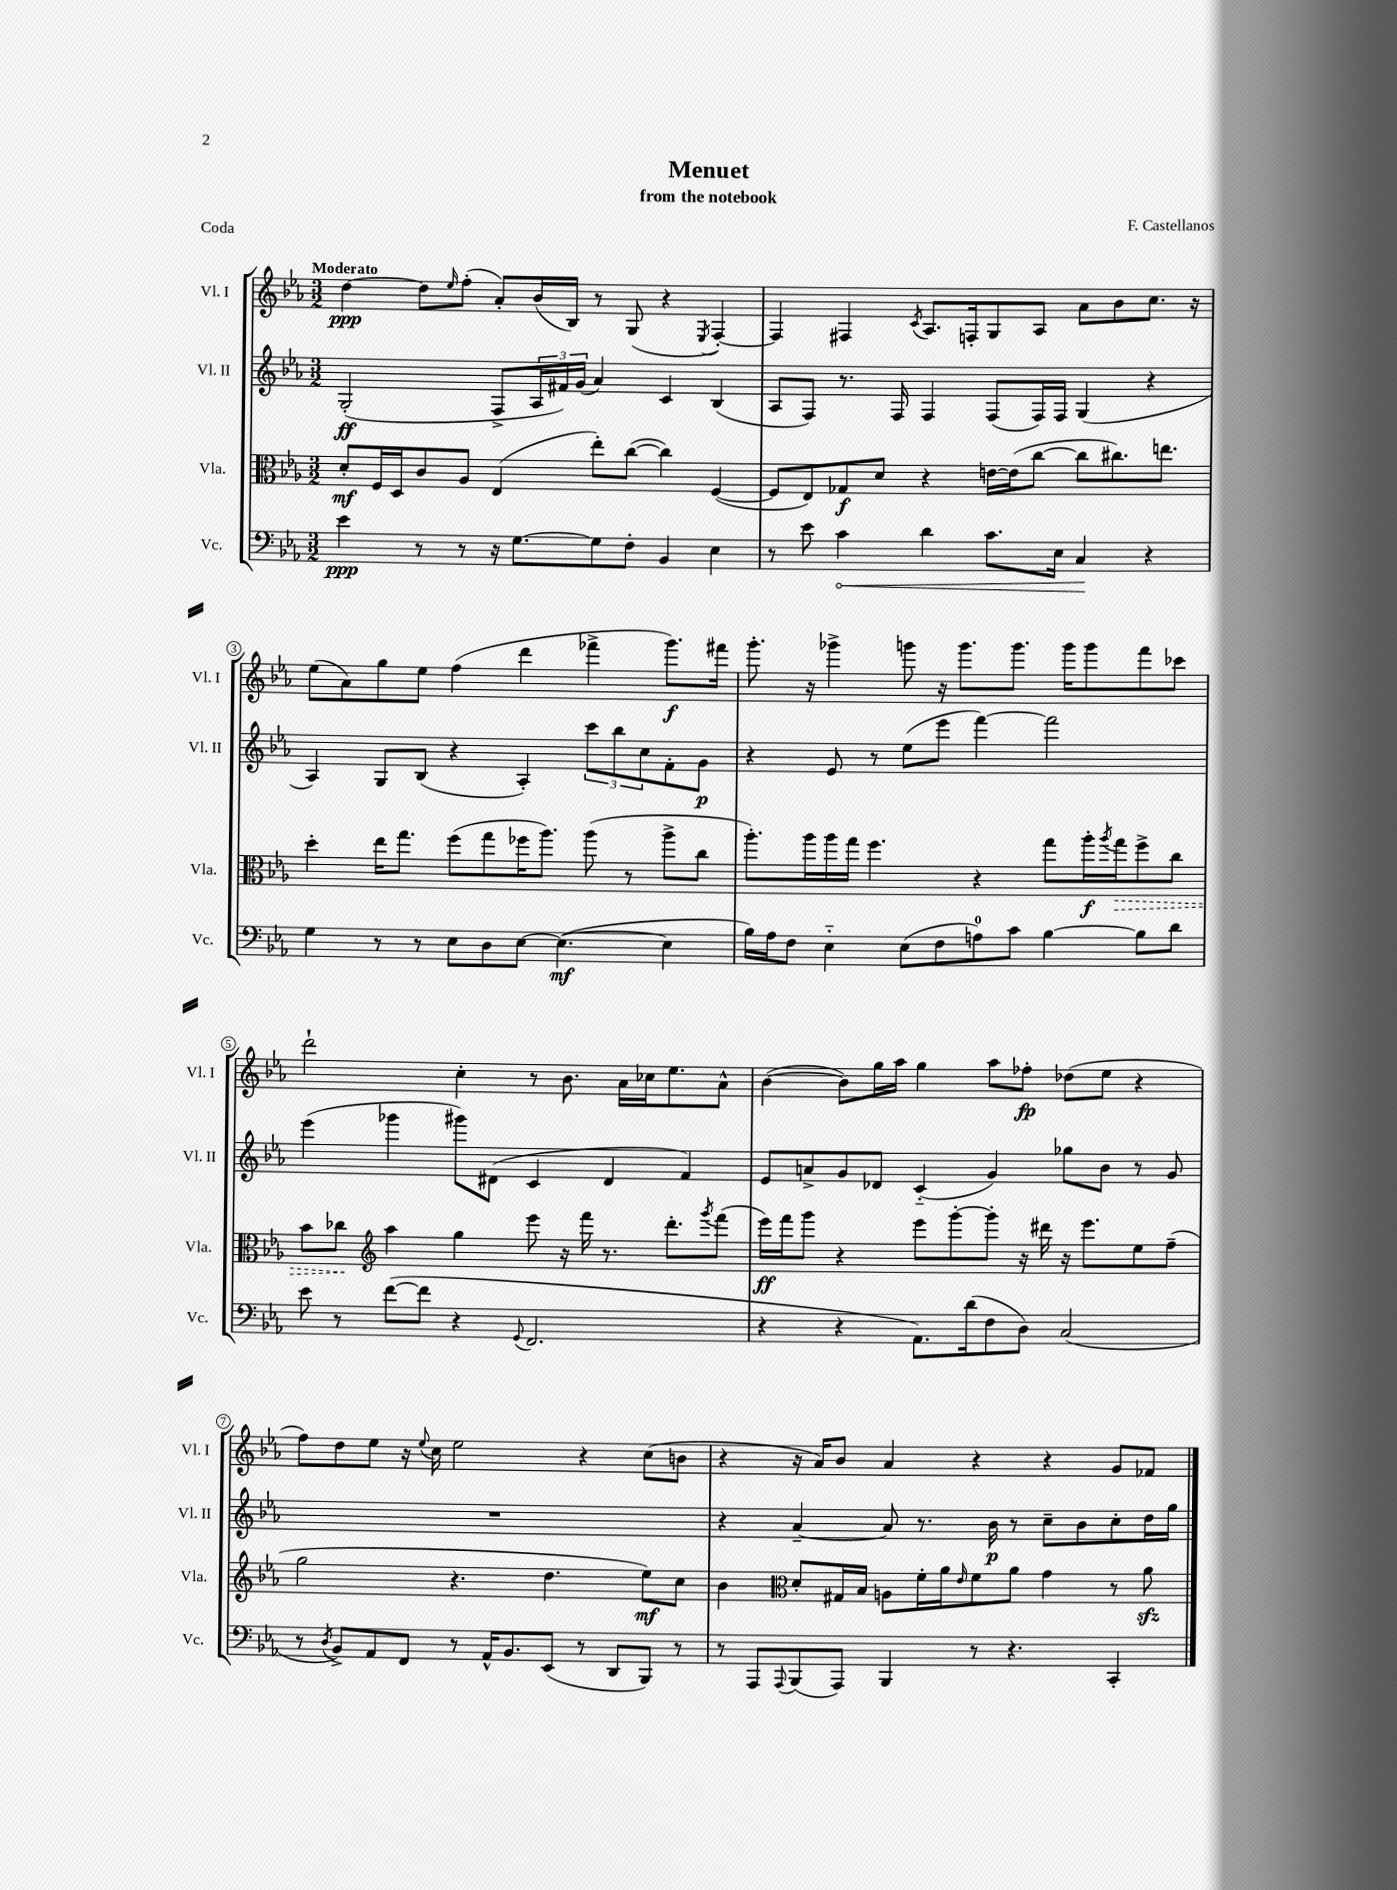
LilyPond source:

\header { title = "Menuet" composer = "F. Castellanos" subtitle = "from the notebook" piece = "Coda" }
<<
\new StaffGroup <<
\new Staff = "s0" \with { instrumentName = "Vl. I" shortInstrumentName = "Vl. I" } {
    \clef treble \key ees \major \numericTimeSignature \time 3/2 \tempo "Moderato"
    d''4~\ppp d''8 \grace { ees''16 } f''8-.( aes'8-.) bes'16( bes16) r8 g8( r4 \acciaccatura { ees8 } f4~-.) |
    f4 fis4 \acciaccatura { c'8 } aes8. f16-. g8 aes8 aes'8 bes'8 c''8. r16 |
    ees''8( aes'8) g''8 ees''8 f''4( d'''4 fes'''4-> g'''8.\f) fis'''16 |
    g'''8.-. r16 ges'''4-> g'''8 r16 g'''8. g'''8. g'''16 g'''8 f'''8 ces'''8 |
    d'''2-! c''4-. r8 bes'8. aes'16 ces''16 ees''8. aes'8-^ |
    bes'4~( bes'8) g''16 aes''16 g''4 aes''8 fes''8-.\fp des''8( ees''8 r4 |
    f''8) d''8 ees''8 r16 \appoggiatura { ees''8 } c''16 ees''2 r4 c''8( b'8 |
    r4 r16 aes'16) bes'8 aes'4 r4 r4 g'8 fes'8 \bar "|." |
}
\new Staff = "s1" \with { instrumentName = "Vl. II" shortInstrumentName = "Vl. II" } {
    \clef treble \key ees \major \numericTimeSignature \time 3/2
    g2-.\ff( f8-> \tuplet 3/2 { aes16 fis'16) g'16( } aes'4) c'4 bes4( |
    aes8 f8) r8. f16 f4 f8( f16) f16 g4( r4 |
    aes4) g8 bes8( r4 aes4-.) \tuplet 3/2 { c'''8 bes''8 c''8 } f'8-. g'8\p |
    r4 ees'8 r8 ees''8( ees'''8 f'''4~) f'''2 |
    ees'''4( ges'''4 gis'''8) dis'8( c'4 dis'4 f'4) |
    ees'8 a'8-> g'8 des'8 c'4-_( g'4) ges''8 bes'8 r8 g'8 |
    R1. |
    r4 aes'4~-- aes'8 r8. bes'16\p r8 c''8-- bes'8 c''8-. d''16 g''16 \bar "|." |
}
\new Staff = "s2" \with { instrumentName = "Vla." shortInstrumentName = "Vla." } {
    \clef alto \key ees \major \numericTimeSignature \time 3/2
    d'8-.\mf f16 d16 c'8 aes8 ees4( ees''8-.) c''8~( c''4) f4~( |
    f8 ees8) ges8\f d'8 r4 e'16~ e'16( c''8~ c''8 cis''8.) e''8. |
    d''4-. ees''16 g''8. f''8( g''8 fes''16 aes''8.) aes''8( r8 aes''8-> c''8 |
    aes''8.-.) aes''16 aes''16 g''16 f''4. r4 g''8 aes''16-.\f \acciaccatura { aes''8 } \once \override Hairpin.style = #'dashed-line g''16\> f''8-> c''8 |
    bes'8 ces''8\! \clef treble aes''4 g''4 ees'''8 r16 f'''16 r8. d'''8.-. \acciaccatura { g'''8 } f'''8( |
    ees'''16\ff) f'''16 g'''8 r4 ees'''8 g'''8~-. g'''8-. r16 dis'''16 r16 ees'''8. ees''8 f''8--( |
    g''2 r4. d''4. ees''8\mf) c''8 |
    bes'4 \clef alto d'8-. gis16 bes16 a8 f'16-. aes'16 \grace { ees'16 } f'8 aes'8 g'4 r8 aes'8\sfz \bar "|." |
}
\new Staff = "s3" \with { instrumentName = "Vc." shortInstrumentName = "Vc." } {
    \clef bass \key ees \major \numericTimeSignature \time 3/2
    ees'4\ppp r8 r8 r16 g8.~ g8 f8-. bes,4 ees4 |
    r8 ees'8 \once \override Hairpin.circled-tip = ##t c'4\< d'4 c'8. ees16 c4\! r4 |
    g4 r8 r8 ees8 d8 ees8~ ees4.~\mf( ees4 |
    bes16) aes16 f8 ees4-_ ees8( f8 a8-0) c'8 bes4~ bes8 d'8 |
    ees'8 r8 f'8~( f'8 r4 \appoggiatura { g,8 } f,2. |
    r4 r4 aes,8.) d'16( f8 d8) c2( |
    r8 \acciaccatura { d8 } bes,8->) aes,8 f,8 r8 aes,16-^ bes,8. ees,8( r8 d,8 bes,,8) r8 |
    r8 aes,,8 \appoggiatura { aes,,8 } bes,,8( aes,,8) bes,,4 r8 r4. c,4-. \bar "|." |
}
>>
>>
\layout { \context { \Score \override BarNumber.stencil = #(make-stencil-circler 0.1 0.3 ly:text-interface::print) } }
